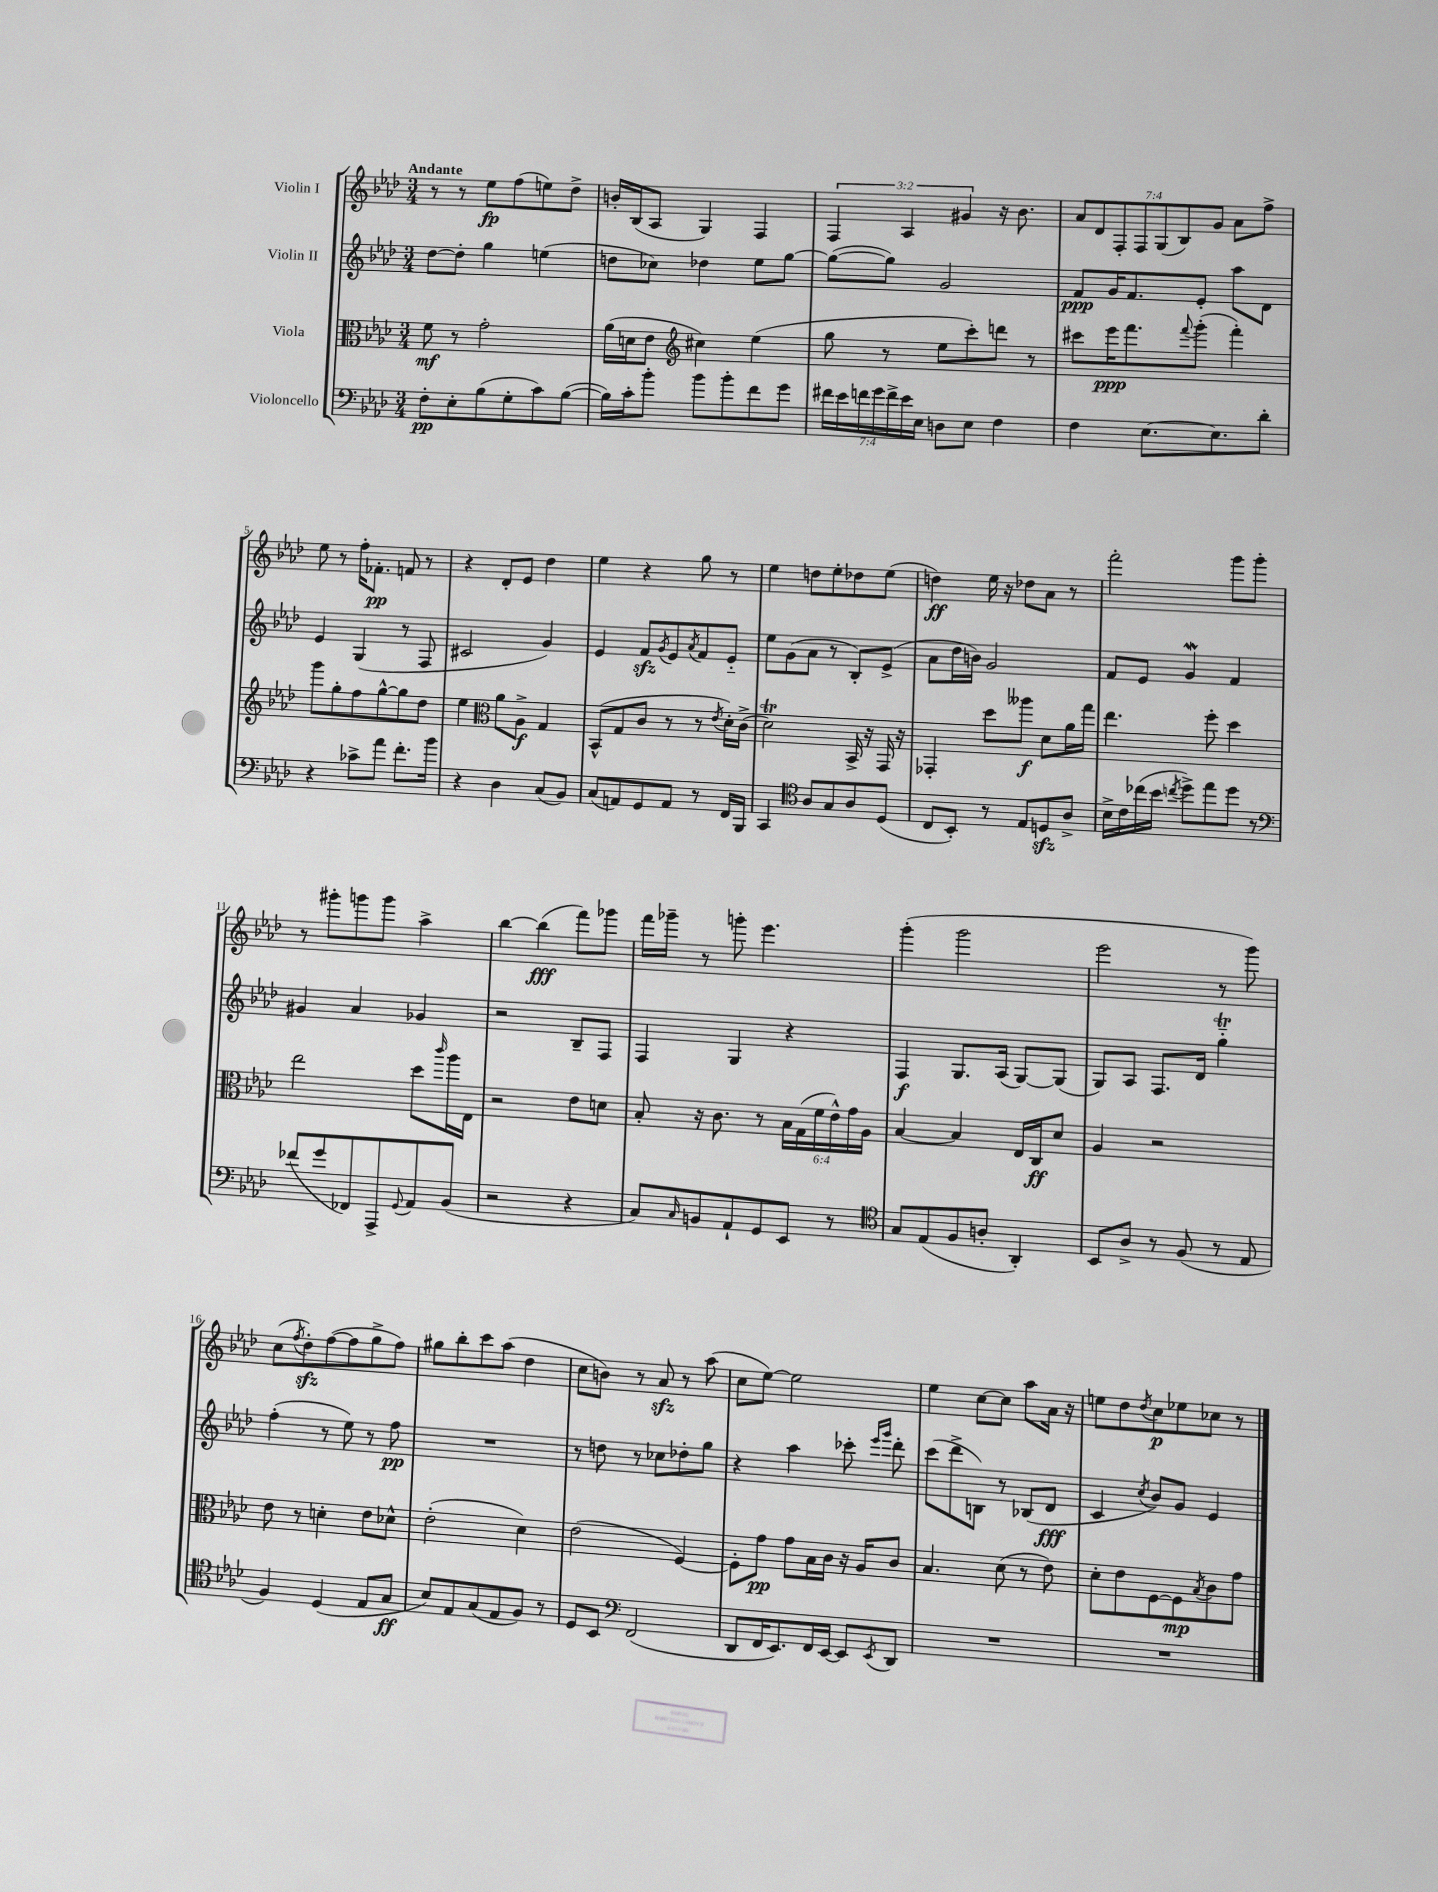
<<
\new StaffGroup <<
\new Staff = "s0" \with { instrumentName = "Violin I" } {
    \clef treble \key aes \major \numericTimeSignature \time 3/4 \override Staff.TupletNumber.text = #tuplet-number::calc-fraction-text \tempo "Andante"
    r8 r8 ees''8\fp f''8( e''8) des''8-> |
    b'16-. bes16( aes8 g4) f4 |
    \tuplet 3/2 { f4 aes4 gis'4 } r16 bes'8. |
    \tuplet 7/4 { aes'8 des'8 f8-. f8 g8( bes8) g'8 } aes'8 f''8-> |
    ees''8 r8 f''16-. fes'8.-.\pp f'8 r8 |
    r4 des'8-. ees'8 des''4 |
    ees''4 r4 g''8 r8 |
    ees''4 d''8 ees''8-. des''8 ees''8( |
    d''4\ff) ees''16 r16 des''8 aes'8 r8 |
    f'''2-. g'''8 g'''8-. |
    r8 gis'''8-. g'''8 g'''8 aes''4-> |
    bes''4~ bes''4\fff( f'''8) ges'''8 |
    f'''16 ges'''16-- r8 g'''8-. ees'''4. |
    g'''4-.( g'''2 |
    ees'''2 r8 g'''8) |
    c''8( \acciaccatura { f''8 } des''8-.\sfz) f''8~( f''8 g''8-> f''8) |
    gis''8 bes''8-. c'''8 aes''8( des''4 |
    c''8 b'8) r8 aes'8\sfz r8 aes''8( |
    c''8 ees''8~) ees''2 |
    ees''4 c''8~ c''8 aes''8 aes'16 r16 |
    e''8 des''8 \acciaccatura { des''8 } c''8\p ees''8 ces''8 r8 \bar "|." |
}
\new Staff = "s1" \with { instrumentName = "Violin II" } {
    \clef treble \key aes \major \numericTimeSignature \time 3/4
    des''8~ des''8-. g''4 e''4( |
    d''8 ces''8) des''4 ees''8 g''8~ |
    g''8~( g''8) g'2 |
    f'8\ppp g'16 f'8. ees'8-. aes''8 des'8 |
    ees'4 g4( r8 f8 |
    cis'2 g'4) |
    ees'4 f'8\sfz \acciaccatura { g'8 } ees'8 \acciaccatura { aes'8 } f'8 ees'8-_ |
    ees''8 g'8( aes'8 r8 bes8-.) ees'8->( |
    aes'8 des''16 b'16) g'2 |
    f'8 ees'8 g'4\mordent f'4 |
    gis'4 aes'4 ges'4 |
    r2 bes8-- f8 |
    f4 g4 r4 |
    f4\f g8. aes16( g8~) g8( |
    g8) aes8 f8. des'16 g''4-_\trill |
    f''4-.( r8 ees''8) r8 f''8\pp |
    R2. |
    r8 d''8 r8 ces''8 des''8-. g''8 |
    r4 aes''4 ces'''8-. \grace { ees'''16 g'''16 } des'''8-. |
    c'''8( des'''8-> b8) r8 bes8( des'8\fff |
    c'4 \acciaccatura { c''8 } bes'8) g'8 ees'4 \bar "|." |
}
\new Staff = "s2" \with { instrumentName = "Viola" } {
    \clef alto \key aes \major \numericTimeSignature \time 3/4 \override Staff.TupletNumber.text = #tuplet-number::calc-fraction-text
    f'8\mf r8 g'2-. |
    aes'16( d'16 ees'8 \clef treble cis''4) ees''4( |
    g''8 r8 ees''8 c'''8-.) d'''8 r8 |
    cis'''8 ees'''16\ppp f'''8. \appoggiatura { f'''8 } g'''8-.( f'''4-.) |
    g'''8 g''8-. f''8 g''8~-^ g''8 des''8 |
    ees''4 \clef alto aes'8 aes8->\f g4 |
    bes,8-^( g8 c'8 r8 r8 \acciaccatura { ees'8 } des'16-.) c'16->( |
    des'2\trill) bes,16-> r16 g,16 r16 |
    ges,4-. des''8 aeses''8\f des'8 aes'16 g''16 |
    ees''4. f''8-. des''4 |
    ees''2 des''8 \grace { c'''16 } aes''16 ees16 |
    r2 ees'8 d'8 |
    bes8-. r16 c'8. r8 \tuplet 6/4 { bes16 g16( f'16 ees'16-^) g'16 aes16 } |
    bes4~ bes4 ees16 c16\ff des'8 |
    aes4 r2 |
    ees'8 r8 d'4-. ees'8 des'8-^ |
    ees'2-.( des'4) |
    ees'2( f4~) |
    f8-. g'8\pp g'8 bes16 c'16 r16 aes16 c'8 |
    bes4. des'8( r8 ees'8) |
    des'8-. ees'8 f8~ f8\mp \acciaccatura { bes8 } c'8 g'8 \bar "|." |
}
\new Staff = "s3" \with { instrumentName = "Violoncello" } {
    \clef bass \key aes \major \numericTimeSignature \time 3/4 \override Staff.TupletNumber.text = #tuplet-number::calc-fraction-text
    f8-.\pp ees8-. bes8( g8-. c'8) bes8~( |
    bes16) c'16-. bes'8-. bes'8 bes'8-. f'8 g'8 |
    \tuplet 7/4 { fis'16 ees'16 f'16 g'16 f'16-> ees'16 ees16 } d8 ees8 f4 |
    f4 ees8.~ ees8. des'8-. |
    r4 ces'8-> aes'8 f'8.-. bes'16 |
    r4 des4 c8( bes,8) |
    c8( a,8) g,8 a,8 r8 f,16 bes,,16 |
    c,4 \clef tenor aes8 g8 aes8 des8( |
    c8 bes,8-.) r8 ees8 d8\sfz aes8-> |
    bes16-> c'16 ces''16( bes'16 \acciaccatura { c''8 } des''8->) ees''8 des''8 r8 |
    \clef bass fes'8( g'8 fes,8) aes,,8-> \appoggiatura { g,8 } aes,8 bes,8( |
    r2 r4 |
    c8) \grace { c16 } b,8 aes,8-! g,8 ees,8 r8 |
    \clef tenor g8 ees8( f8 a8-. aes,4-.) |
    bes,8 aes8-> r8 f8( r8 ees8 |
    f4) des4( ees8 g8\ff |
    bes8) ees8 g8( ees8 f8) r8 |
    des8 bes,8 \clef bass f,2( |
    des,8 f,16 ees,8.) f,16 ees,16~ ees,8 \acciaccatura { ees,8 } des,8 |
    R2. |
    R2. \bar "|." |
}
>>
>>
